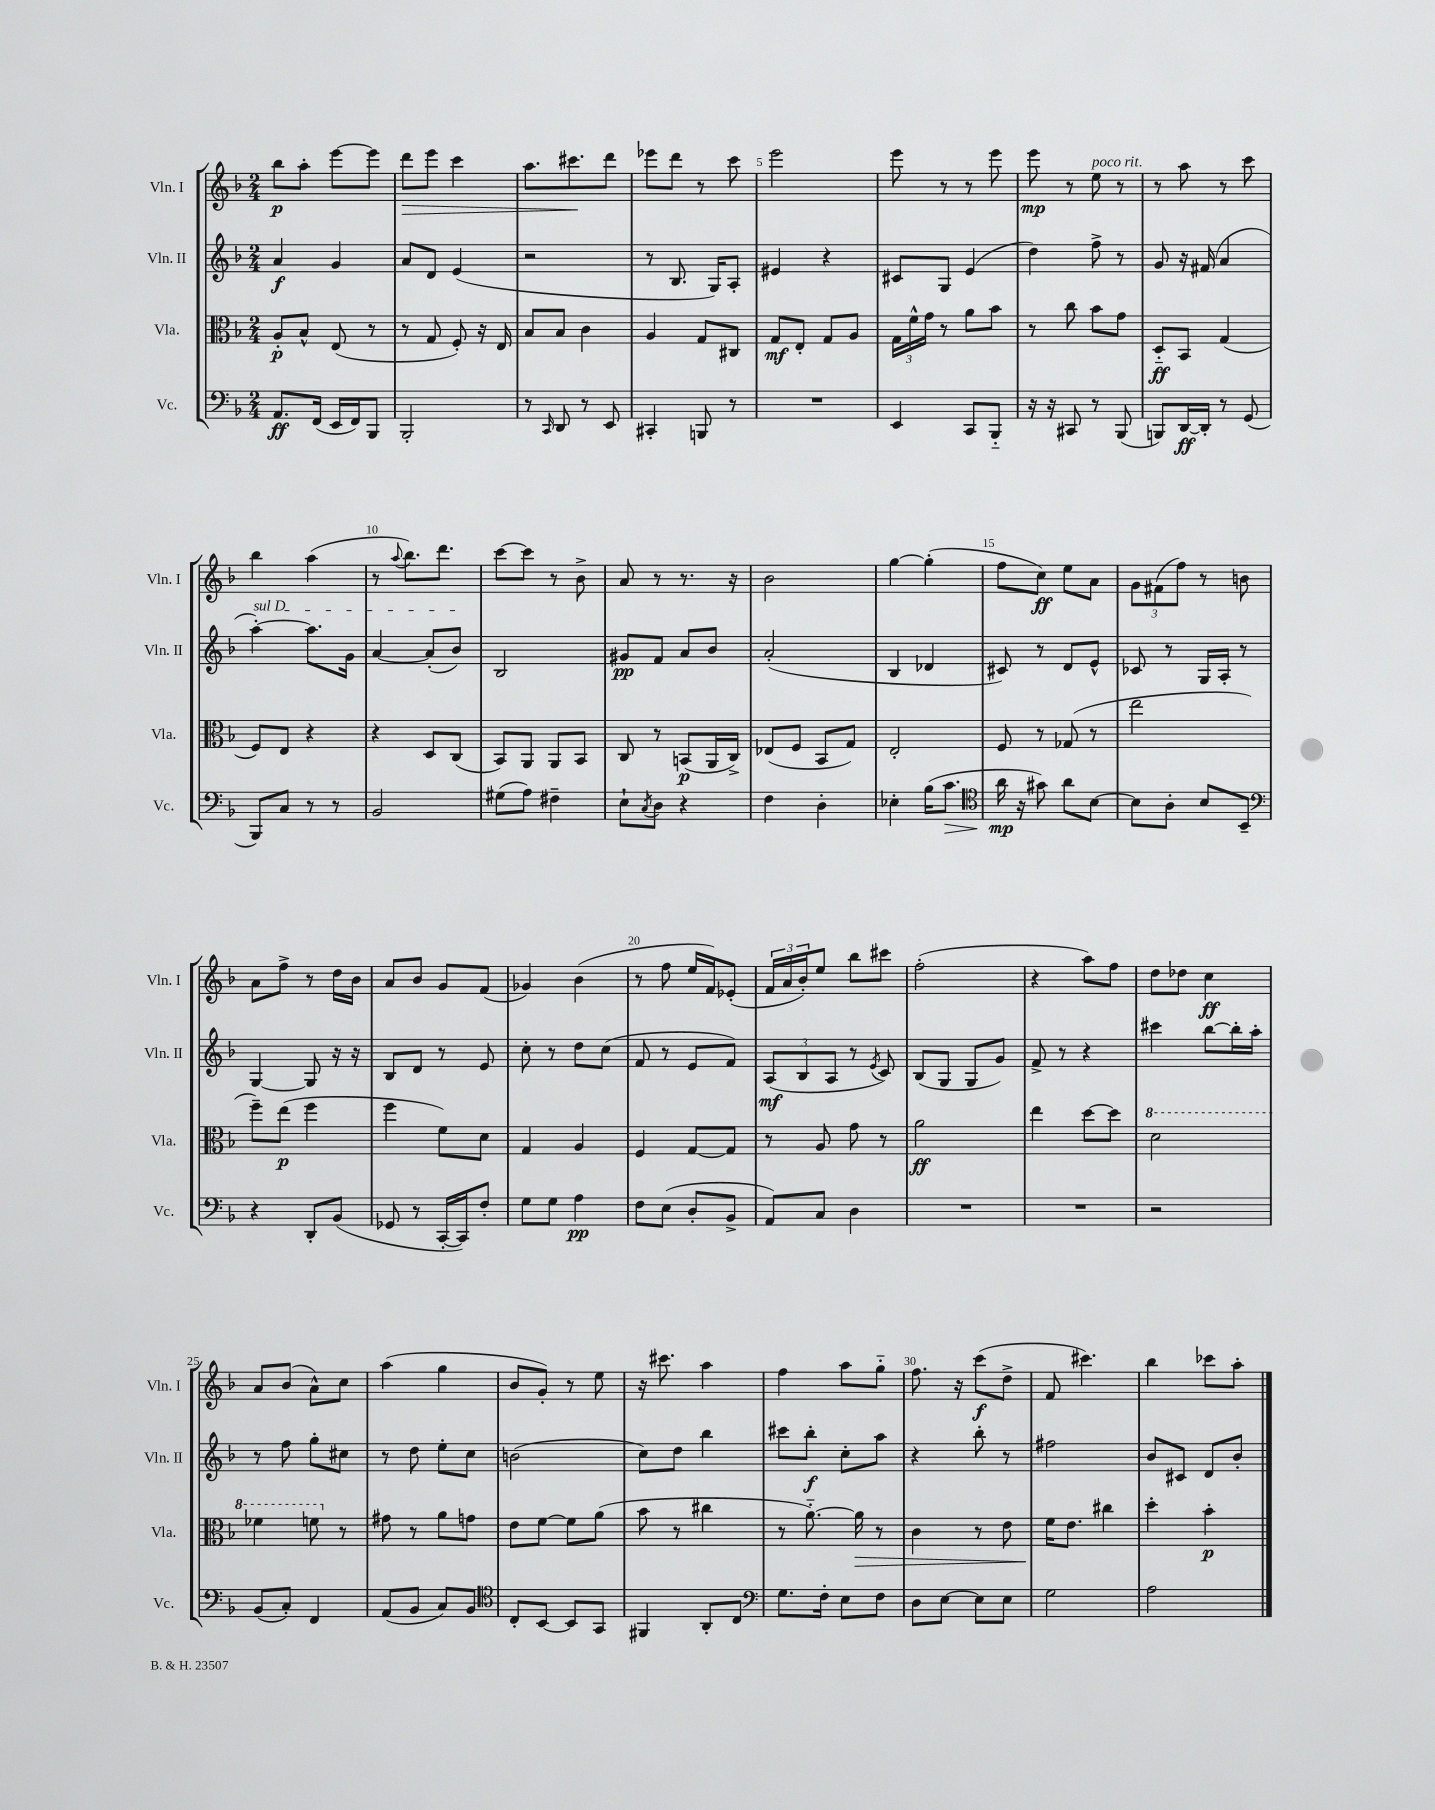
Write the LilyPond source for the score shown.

<<
\new StaffGroup <<
\new Staff = "s0" \with { instrumentName = "Vln. I" shortInstrumentName = "Vln. I" } {
    \clef treble \key f \major \numericTimeSignature \time 2/4
    bes''8\p a''8-. e'''8~ e'''8 |
    d'''8\> e'''8 c'''4 |
    a''8. cis'''8.\! d'''8 |
    ees'''8 d'''8 r8 c'''8 |
    e'''2 |
    e'''8 r8 r8 e'''8 |
    e'''8\mp r8 e''8^\markup { \italic "poco rit." } r8 |
    r8 a''8 r8 c'''8 |
    bes''4 a''4( |
    r8 \appoggiatura { a''8 } bes''8.) d'''8. |
    c'''8~ c'''8 r8 bes'8-> |
    a'8 r8 r8. r16 |
    bes'2 |
    g''4~ g''4-.( |
    f''8 c''8\ff) e''8 a'8 |
    \tuplet 3/2 { g'8 fis'8( f''8) } r8 b'8 |
    a'8 f''8-> r8 d''16 bes'16 |
    a'8 bes'8 g'8 f'8( |
    ges'4) bes'4( |
    r8 f''8 e''16 f'16) ees'8-.( |
    \tuplet 3/2 { f'16 a'16 bes'16-.) } e''8 bes''8 cis'''8 |
    f''2-.( |
    r4 a''8) f''8 |
    d''8 des''8 c''4\ff |
    a'8 bes'8( a'8-^) c''8 |
    a''4( g''4 |
    bes'8 g'8-.) r8 e''8 |
    r16 cis'''8. a''4 |
    f''4 a''8 g''8-_ |
    f''8. r16 c'''8\f( d''8-> |
    f'8 cis'''4.) |
    bes''4 ces'''8 a''8-. \bar "|." |
}
\new Staff = "s1" \with { instrumentName = "Vln. II" shortInstrumentName = "Vln. II" } {
    \clef treble \key f \major \numericTimeSignature \time 2/4
    a'4\f g'4 |
    a'8 d'8 e'4( |
    r2 |
    r8 bes8. g16) a8-. |
    eis'4 r4 |
    cis'8 g8 e'4( |
    d''4) f''8-> r8 |
    g'8 r16 fis'16( a'4 |
    \once \override TextSpanner.bound-details.left.text = \markup { \italic "sul D" } a''4~-.\startTextSpan) a''8. g'16 |
    a'4~ a'8-.( bes'8\stopTextSpan) |
    bes2 |
    gis'8\pp f'8 a'8 bes'8 |
    a'2-.( |
    bes4 des'4 |
    cis'8) r8 d'8 e'8-^ |
    ces'8 r8 g16 a16-. r8 |
    g4~ g8 r16 r16 |
    bes8 d'8 r8 e'8 |
    c''8-. r8 d''8 c''8( |
    f'8 r8 e'8 f'8) |
    \tuplet 3/2 { a8\mf( bes8 a8 } r8 \acciaccatura { e'8 } c'8) |
    bes8( g8 g8 g'8) |
    f'8-> r8 r4 |
    cis'''4 bes''8~ bes''16-. a''16-. |
    r8 f''8 g''8-. cis''8 |
    r8 d''8 e''8-. c''8 |
    b'2( |
    c''8) d''8 bes''4 |
    cis'''8 bes''8-.\f c''8-. a''8 |
    r4 bes''8-. r8 |
    fis''2 |
    bes'8 cis'8 d'8 bes'8-. \bar "|." |
}
\new Staff = "s2" \with { instrumentName = "Vla." shortInstrumentName = "Vla." } {
    \clef alto \key f \major \numericTimeSignature \time 2/4
    a8-.\p bes8-^ e8( r8 |
    r8 g8 f8-.) r16 e16 |
    bes8 bes8 c'4 |
    a4 g8 cis8 |
    g8\mf e8-. g8 a8 |
    \tuplet 3/2 { g16 f'16-^ g'16 } r8 a'8 bes'8 |
    r8 c''8 bes'8 g'8 |
    d8-_\ff bes,8 g4( |
    f8) e8 r4 |
    r4 d8 c8( |
    bes,8) a,8 a,8 bes,8 |
    c8 r8 b,8\p( a,16 c16->) |
    ees8( f8 bes,8 g8) |
    e2-. |
    f8 r8 ges8( r8 |
    e''2 |
    f''8--) e''8\p( f''4 |
    f''4 f'8) d'8 |
    g4 a4 |
    f4 g8~ g8 |
    r8 a8 g'8 r8 |
    a'2\ff |
    e''4 d''8~ d''8 |
    \ottava #1 d''2 |
    fes''4 f''8 \ottava #0 r8 |
    gis'8 r8 a'8 g'8 |
    e'8 f'8~ f'8 a'8( |
    bes'8 r8 cis''4 |
    r8 a'8.~-_) a'16\> r8 |
    c'4 r8 e'8 |
    f'16\! e'8. cis''4 |
    d''4-. bes'4-.\p \bar "|." |
}
\new Staff = "s3" \with { instrumentName = "Vc." shortInstrumentName = "Vc." } {
    \clef bass \key f \major \numericTimeSignature \time 2/4
    a,8.\ff f,16( e,16 f,16) bes,,8 |
    bes,,2-. |
    r8 \grace { c,16 } d,8 r8 e,8 |
    cis,4-. b,,8 r8 |
    R2 |
    e,4 c,8 bes,,8-_ |
    r16 r16 cis,8 r8 bes,,8( |
    b,,8) d,16~\ff d,16-. r8 g,8( |
    bes,,8) c8 r8 r8 |
    bes,2 |
    gis8( a8) fis4-- |
    e8-! \acciaccatura { c8 } d8 r4 |
    f4 d4-. |
    ees4-. bes16( c'8.\> |
    \clef tenor a'16\mp\! r16 gis'8) a'8 bes8~ |
    bes8 a8-. bes8 bes,8-- |
    \clef bass r4 d,8-. bes,8( |
    ges,8 r8 c,16~-. c,16) f8-. |
    g8 g8 a4\pp |
    f8 e8( d8-. bes,8-> |
    a,8) c8 d4 |
    R2 |
    R2 |
    r2 |
    bes,8( c8-.) f,4 |
    a,8( bes,8 c8) bes,8 |
    \clef tenor c8-. bes,8~ bes,8 g,8 |
    fis,4 a,8-. c8 |
    \clef bass g8. f16-. e8 f8 |
    d8 e8~ e8 e8 |
    g2 |
    a2 \bar "|." |
}
>>
>>
\layout { \context { \Score \override BarNumber.break-visibility = ##(#f #t #t) barNumberVisibility = #(every-nth-bar-number-visible 5) } }
